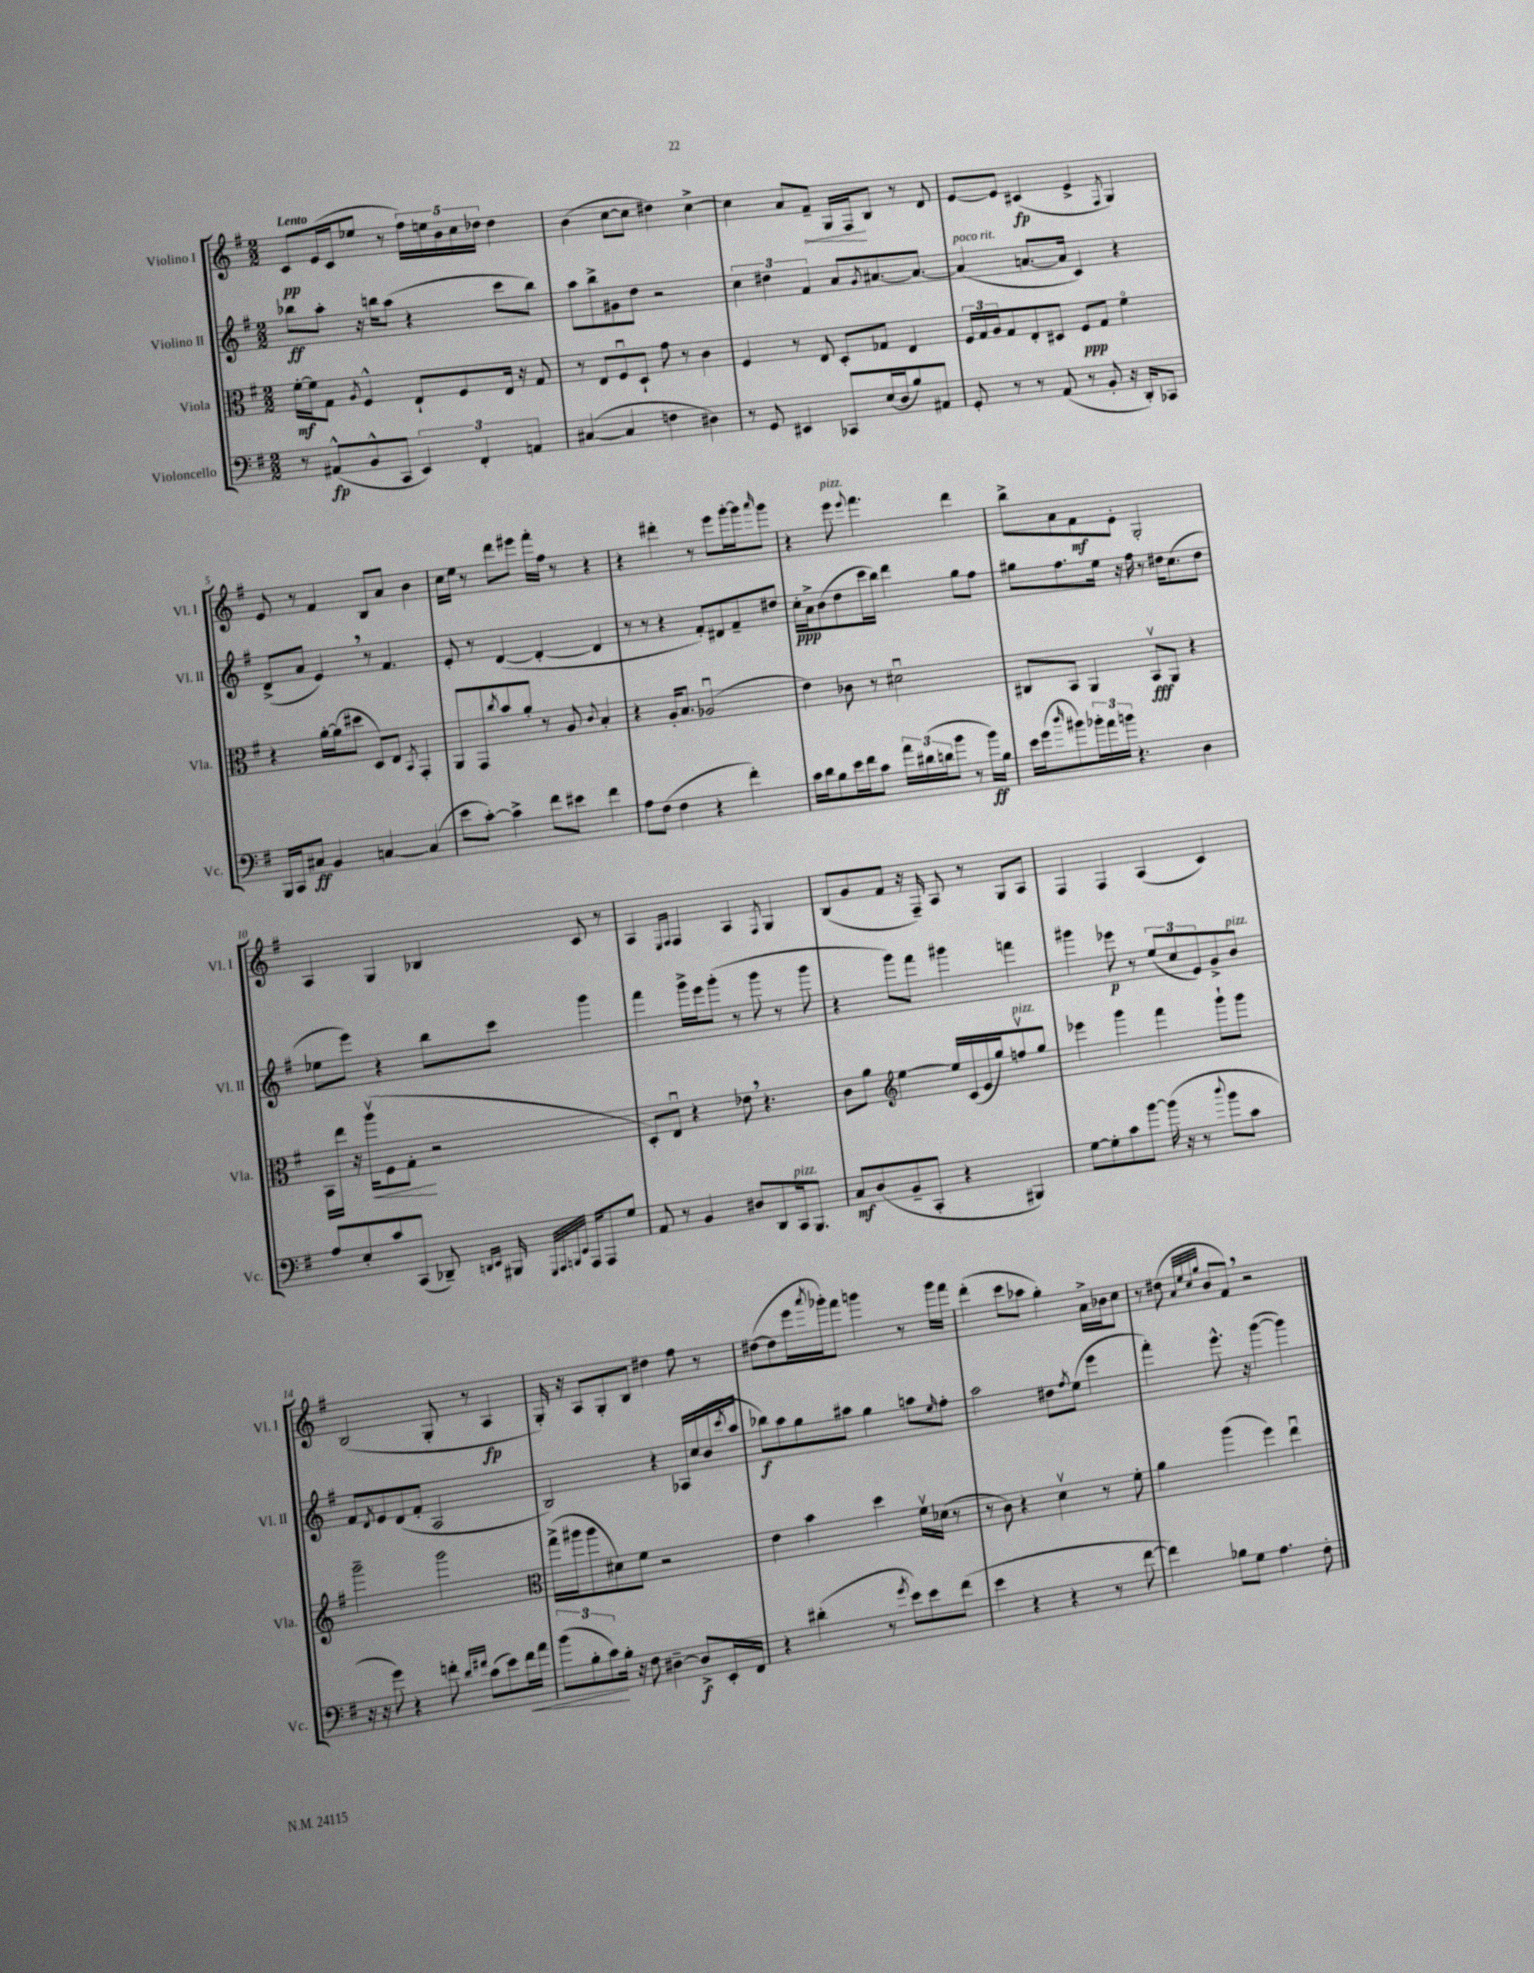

**kern	**kern	**kern	**kern
*staff4	*staff3	*staff2	*staff1
*clefF4	*clefC3	*clefG2	*clefG2
*k[f#]	*k[f#]	*k[f#]	*k[f#]
*M2/2	*M2/2	*M2/2	*M2/2
8r	[16f#'	8bb-	8c
.	16f#]	.	.
(8AA#^^	8G	8aa'	(16e
.	.	.	16c
.	8qA	.	.
8BB^^	4F#^^	16r	8ee-
.	.	16bb	.
8CC	.	(8aa	8r
6EE)	8E`	4r	20ff#)
.	.	.	20ee
.	.	.	20b
.	8F#	.	.
.	.	.	20cc
6FF#'	.	.	.
.	.	.	20dd-
.	16E	8ccc	4dd-
.	16r	.	.
6AA	.	.	.
.	8G	8bb)	.
=	=	=	=
([4C#	8r	8aa	(4b
.	8E	8bb^	.
4C#]	8F#u	8g#	[8cc
.	8D`	8dd	8cc]
4F	8g	2r	4dd#)
.	8r	.	.
4D#)	4c	.	[4cc^
=	=	=	=
8r	4F#	6cc	4cc]
8GG	.	.	.
.	.	6dd#	.
4EE#	8r	.	8a
.	.	6f#	.
.	8E	.	8f#~
8CC-	8D'	8a	16G
.	.	.	16F#
.	.	8qg	.
(16E	8G-	[8.a#	8B
16D	.	.	.
8B)	4E	.	8r
.	.	8.a#_	.
8AA#	.	.	8d
=	=	=	=
8GG'	24F#	(4a#]	[8e
.	24G	.	.
.	24A	.	.
8r	8G	.	8e]
8r	8E'	[8.a	(4c#
(8AA	8D#	.	.
.	.	16a]	.
8r	8F#	4c)	4e^
8BB'	8G	.	.
.	.	.	8qF#
16r	4f#o	4r	4G)
16DD')	.	.	.
8CC-	.	.	.
=	=	=	=
16BBB	4r	(8d^	8e
16CC	.	.	.
8C#	.	8a	8r
4BB	[16a'	4e)	4f#
.	(16a]	.	.
.	8dd#	.	.
[4C	8D)	8r	8B
.	8E	4.f#	8a
.	8qBB	.	.
(4C]	4GG'	.	4b
=	=	=	=
8e	8AA	8e'	16cc
.	.	.	16ee
[8c')	8GG	8r	8r
.	8qcc	.	.
4c^]	8b	([4d	8ddd
.	8a'	.	8eee#
8f#	8r	4d'_	16fff#'
.	.	.	16ff#
8e#	8A	.	8r
.	8qqc	.	.
4f#	4B'	4d]	4r
=	=	=	=
8A	4r	8r	4r
(8F#	.	8r	.
4F#	16A'	4r	4ddd#'
.	8.B	.	.
4r	(2A-u	8f#')	8r
.	.	8d#	8eee
4f#')	.	8f#~	[16ggg'
.	.	.	16ggg]
.	.	.	16qqaaa
.	.	8dd#	8ggg
=	=	=	=
16c	4e)	16cc'	4r
16d	.	16a^	.
8B	.	(8b	.
16e	8c-	8dd	8eee
16f#	.	.	.
.	.	.	8qqeee
8c	8r	16ccc	4.fff#
.	.	16bb)	.
24a	2d#u	4ddd	.
(24d#	.	.	.
24d	.	.	.
8b	.	.	.
8r	.	8gg	4ddd
16b)	.	8ff#	.
16B	.	.	.
=	=	=	=
16e	8C#	8gg#	8bb^
(16g	.	.	.
16qqdd	.	.	.
8b#)	8BB	8.ff#	8a
24b-'	4AA	.	8f#
24a	.	.	.
.	.	16ee	.
24b	.	.	.
4.r	.	16r	8e'
.	.	16ff#	.
.	8BBv	8r	2G'
.	8AA	16dd#	.
.	.	(8.cc	.
4D	4r	.	.
.	.	8dd#	.
=	=	=	=
8A	16BB	8ee-	4A
.	16ee	.	.
8E'	16r	8eee)	.
.	(16aav	.	.
8c	8F#	4r	4G
(8CC	8G'	.	.
8DD-~)	2r	8bb	4B-
16qqDD	.	.	.
16qqEE	.	.	.
16BBB#	.	8ccc	.
32qqGGG	.	.	.
32qqAAA	.	.	.
32qqBBB	.	.	.
32qqEE	.	.	.
16AAA	.	.	.
8AAA	.	4ggg	8c
8G	.	.	8r
=	=	=	=
8AA	8D')	4fff#	4A
8r	8Eu	.	.
.	.	.	16qqE
.	.	.	16qqF#
4BB	4r	16ggg^	4F#
.	.	16eee	.
.	.	(8ggg'	.
8D#	8e-	8r	4A
8DD	4.r	8ggg	.
.	.	.	8qF#
16CC	.	8r	4G
8.BBB	.	.	.
.	.	8ggg	.
=	=	=	=
8C	8c	4r	(8B
(8D	8a	.	8g
*	*clefG2	*	*
8BB~	[4ee	8ggg)	8f#
8CC'	.	8fff#	16r
.	.	.	16F#~)
4r	16ee]	4ggg#	8A
.	(16c	.	.
.	16e	.	8r
.	16gg)	.	.
4BBB#)	8ffv	4fff	8G
.	8gg	.	8A
=	=	=	=
[8G	4eee-	4ggg#	4F#
8G']	.	.	.
8c	4ggg	8eee-	4F#
[8b	.	8r	.
(16b]	4fff#	(12ee	(4A
16r	.	.	.
.	.	12cc	.
8r	.	.	.
.	.	12e)	.
8qqdd	.	.	.
8b	8ggg`	8g^	4c)
8c	8ggg	8b	.
=	=	=	=
16r	2ggg~	8f#	(2B
16r	.	.	.
.	.	8qd	.
8g)	.	8e	.
4r	.	(8d	.
.	.	8f#'	.
8f'	2ggg	2A	8G'
16qqd	.	.	.
16qqf#	.	.	.
(8c	.	.	8r
8e)	.	.	4A
16f#	.	.	.
16a	.	.	.
=	=	=	=
*	*clefC3	*	*
(12b	(16gg^	2B)	16G')
.	16aa#	.	16r
12B'	.	.	.
.	8aa#	.	8A
12c)	.	.	.
16B'	8d#)	.	8G'
16r	.	.	.
8F#	8f#	.	8B
[4D#~	2r	4r	4dd#
8D#^]	.	16A-	8ff#
.	.	(16cc	.
16EE'	.	16b	8r
.	.	8qccc	.
16FF#	.	16aa	.
=	=	=	=
4r	4e	8bb-)	([8dd#
.	.	8aa	8dd#]
(4d#'	4b	8gg	16eee
.	.	.	8qaaa
.	.	.	16ggg-')
.	.	8aa#	8fff#
8r	4dd	4gg	4ggg
8qg	.	.	.
8e)	.	.	.
8e	16f#v	8aa	8r
.	(16d-	.	.
.	.	16qqee	.
(8f#	8r	8ff#'	16ggg
.	.	.	16fff#
=	=	=	=
4e	8r	2aa	(4ddd'
.	8c)	.	.
4r	4r	.	8ccc
.	.	.	8aa-
4r	4dv	8dd#	4gg')
.	.	8qff#	.
.	.	(8ee	.
8r	8r	4eee	16a^
.	.	.	16b-
[8f#	8f#'	.	8cc
=	=	=	=
4f#])	4a	4fff#')	8r
.	.	.	(8dd#
.	.	.	32qqa
.	.	.	32qqee
.	.	.	32qqcc
.	.	.	32qqgg
8B-	(4aa	8.eee^^	8b
8G	.	.	8f#)
.	.	16r	.
4.A	4ff#)	([4ggg	2r
.	4eeu	4ggg])	.
8F#'	.	.	.
==	==	==	==
*-	*-	*-	*-
